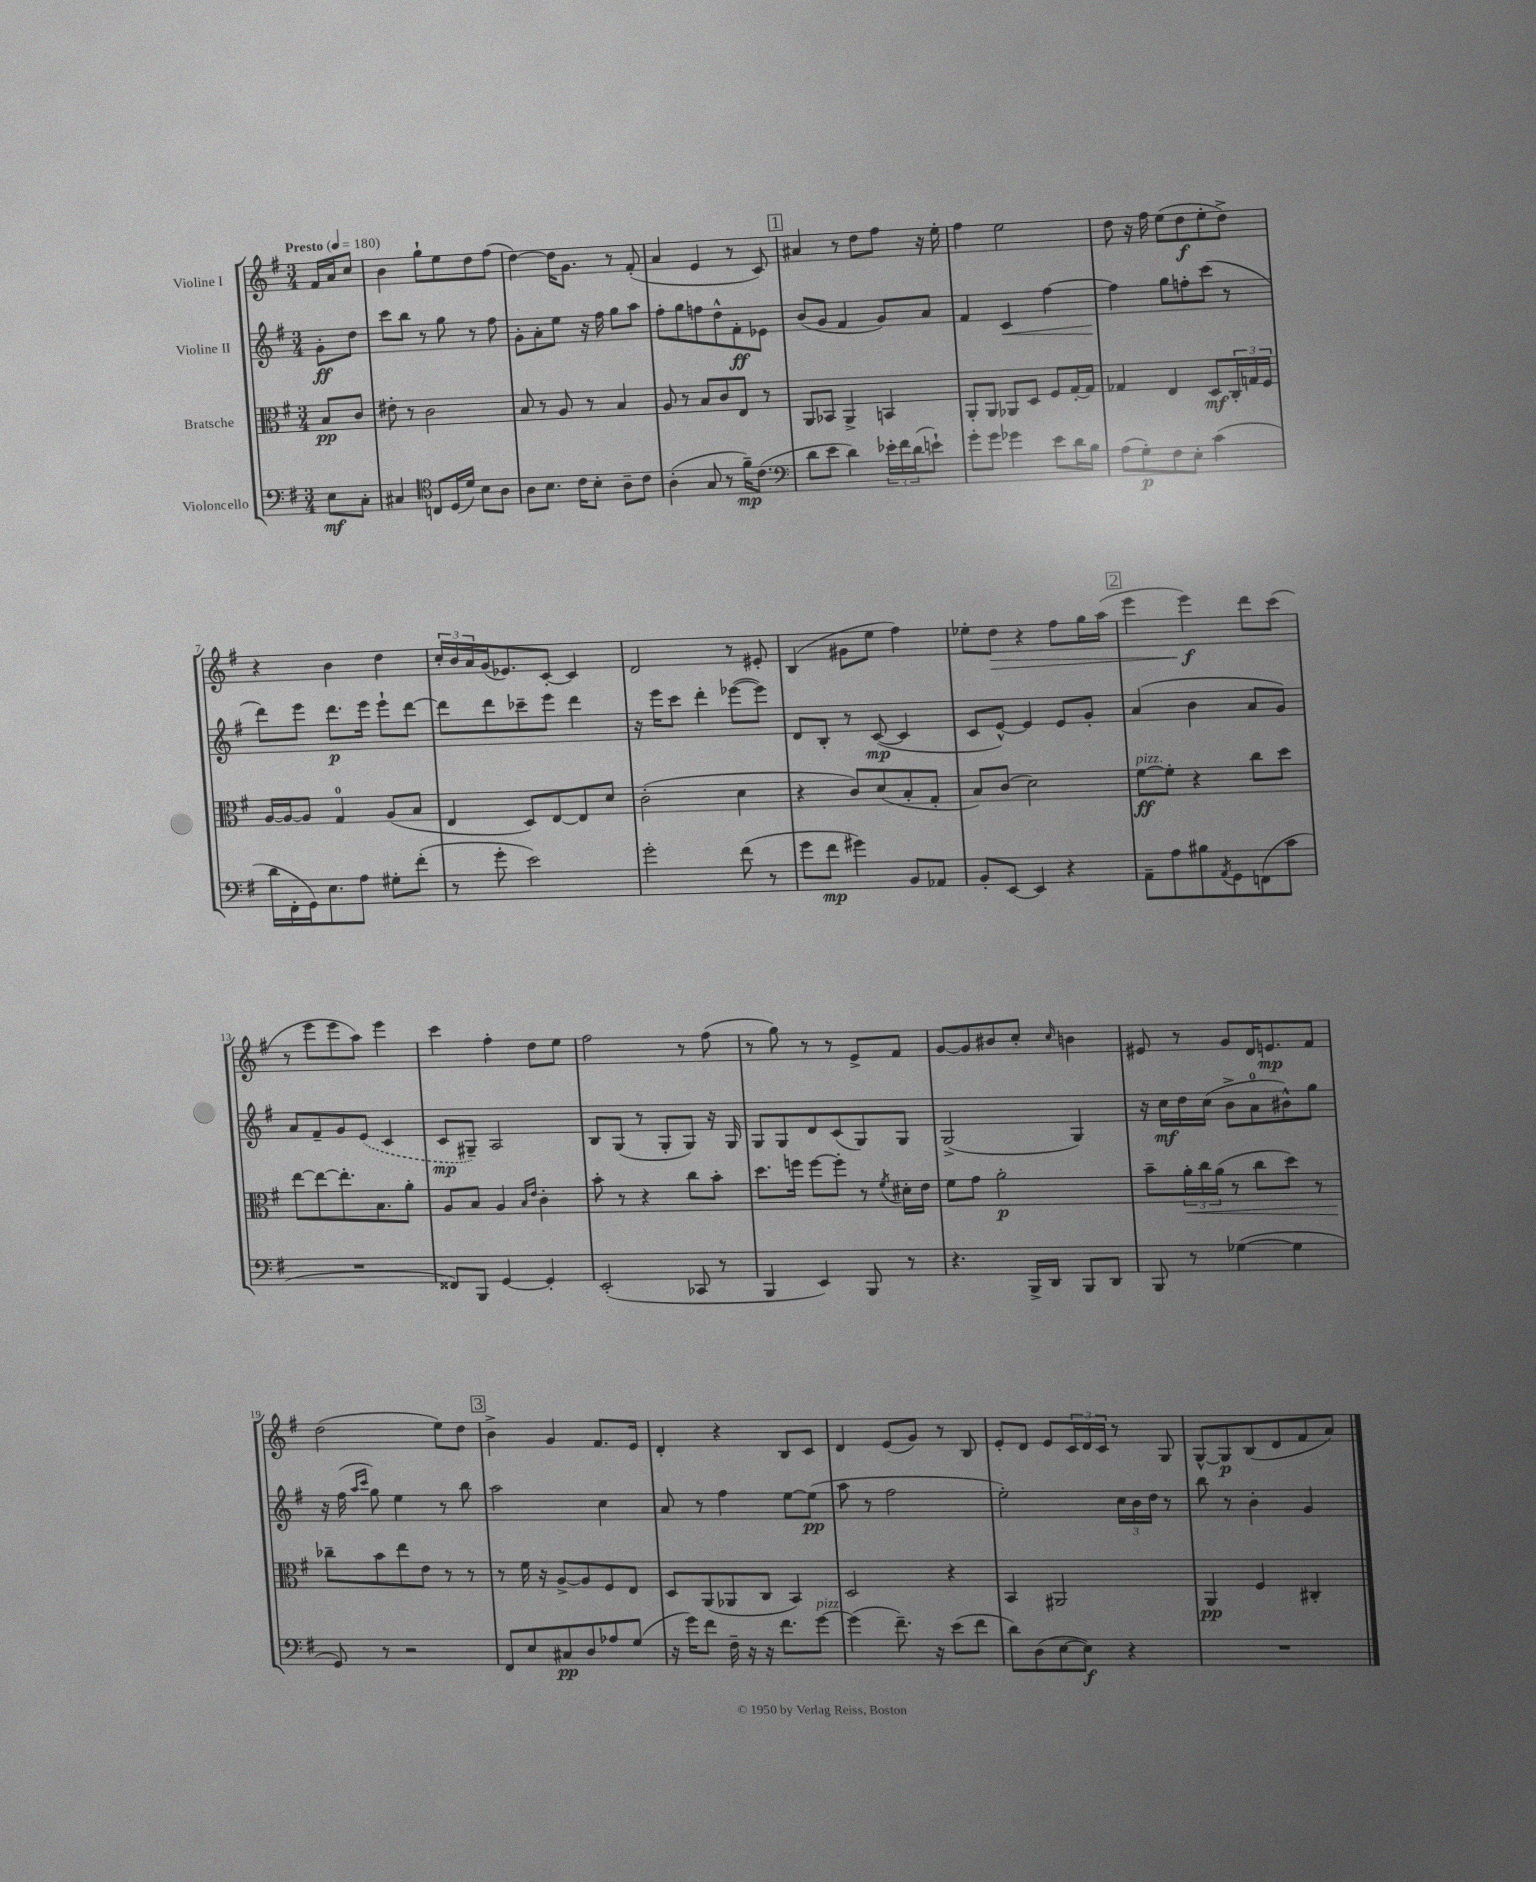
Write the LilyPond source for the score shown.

<<
\new StaffGroup <<
\new Staff = "s0" \with { instrumentName = "Violine I" } {
    \clef treble \key g \major \numericTimeSignature \time 3/4 \partial 4 \tempo "Presto" 4 = 180
    fis'16 a'16 c''8 |
    b'4 g''8-! e''8 d''8 fis''8( |
    d''4~) d''16 g'8. r8 fis'8-.( |
    a'4 e'4 r8 c'8) |
    \mark \markup { \box "1" } ais'4 r8 d''8 fis''8 r16 e''16-. |
    fis''4 e''2 |
    d''8 r16 fis''16 e''8( d''8\f e''8-. d''8->) |
    r4 b'4 d''4 |
    \tuplet 3/2 { c''16-. b'16 a'16 } g'16( ees'8.) c'8~-. c'4 |
    d'2 r8 eis'8-. |
    b4( gis'8 e''8 fis''4) |
    ees''8-. d''8\> r4 fis''8 g''16 a''16( |
    \mark \markup { \box "2" } e'''4 e'''4\f\!) d'''8 c'''8( |
    r8 e'''8 e'''8 a''8) e'''4 |
    c'''4 fis''4-. d''8 e''8 |
    fis''2 r8 fis''8( |
    r8 g''8) r8 r8 e'8-> fis'8 |
    g'8~ g'8 bis'8 c''8-. \grace { c''16 } b'4 |
    eis'8 r8 g'8 d'16 e'8.\mp fis'8 |
    d''2( e''8) d''8 |
    \mark \markup { \box "3" } b'4-> g'4 fis'8. e'16 |
    d'4-. r4 b8 c'8 |
    d'4 e'8( g'8) r8 b8 |
    e'8-. d'8 e'8 \tuplet 3/2 { c'16 d'16 c'16 } r8 g8 |
    g8~-^ g8\p b8( d'8 fis'8 a'8) \bar "|." |
}
\new Staff = "s1" \with { instrumentName = "Violine II" } {
    \clef treble \key g \major \numericTimeSignature \time 3/4 \partial 4
    g'8-.\ff d''8 |
    c'''8 b''8 r8 g''8 r8 fis''8 |
    g'8-. a'8-. e''8 r16 fis''16 g''8 a''8 |
    fis''8-. g''8 f''8 d''8-^ fis'8-.\ff ees'8 |
    \mark \markup { \box "1" } b'8( g'8 fis'4 g'8) a'8 |
    fis'4 c'4\< fis''4~ |
    fis''4\! g''8 f''8-. c'''8( r8 |
    d'''8) e'''8 d'''8.\p e'''16 e'''8-! d'''8~ |
    d'''8 d'''8 ces'''8-- e'''8 d'''4 |
    r16 e'''16 c'''8 d'''4-. ees'''8~( ees'''8) |
    d'8 b8-. r8 c'8~\mp( c'4 |
    c'8 e'8~-^) e'4 e'8 g'8-. |
    \mark \markup { \box "2" } a'4( b'4 a'8 g'8) |
    a'8 fis'8-- g'8 \once \slurDashed e'8( c'4 |
    c'8\mp gis8--) a2 |
    b8 g8( r8 g8-. g8) r16 g16 |
    g8 g8 d'8 c'8( g8) g8 |
    g2->( g4) |
    r16 c''16\mf d''16 c''16( b'8-> a'8-0 bis'8-^) g''8 |
    r16 fis''16( \grace { a''16 c'''16 } g''8) e''4 r8 b''8 |
    \mark \markup { \box "3" } a''2 c''4 |
    a'8 r8 fis''4 e''8~ e''8\pp( |
    a''8 r8 fis''2 |
    e''2-.) \tuplet 3/2 { c''16 b'16 d''16 } r8 |
    b''8 r8 b'4-. g'4 \bar "|." |
}
\new Staff = "s2" \with { instrumentName = "Bratsche" } {
    \clef alto \key g \major \numericTimeSignature \time 3/4 \partial 4
    b8\pp c'8 |
    eis'8-. r8 c'2 |
    b8 r8 a8 r8 b4 |
    a8 r8 b8 c'8 e8 r8 |
    \mark \markup { \box "1" } a,8 bes,8 a,4-> b,4 |
    a,8-. a,8 aes,8 d8 fis8 g16~-. g16 |
    ges4 e4 d8\mf \tuplet 3/2 { c16-. g16 fis16 } |
    a16~ a16~ a8 g4-0 a8( b8 |
    e4 d8) e8~ e8 d'8 |
    c'2-.( d'4 |
    r4 c'8) d'8( b8-. g8-. |
    b8) c'8( d'2) |
    \mark \markup { \box "2" } fis'8~\ff^\markup { \italic "pizz." } fis'8-. r4 c''8 d''8 |
    e''8~ e''8~ e''8.-. b8. a'8-. |
    a8 b8 a4 \grace { b16 e'16 } c'4-. |
    b'8-. r8 r4 c''8 b'8-. |
    d''8. f''16 f''8~ f''8-. r8 \acciaccatura { fis'8 } dis'16-. e'16 |
    fis'8 g'8 a'2-.\p |
    b'8-- \tuplet 3/2 { a'16-.\< c''16 a'16( } r8 c''8 d''8) r8 |
    ces''8--\! b'8 e''8 e'8 r8 r8 |
    \mark \markup { \box "3" } r8 fis'16 r16 a8~-> a8 fis8 e8 |
    d8 a,8( aes,8 c8 b,4) |
    d2 r4 |
    b,4 ais,2 |
    a,4\pp fis4 cis4-. \bar "|." |
}
\new Staff = "s3" \with { instrumentName = "Violoncello" } {
    \clef bass \key g \major \numericTimeSignature \time 3/4 \partial 4
    e8\mf c8-. |
    cis4 \clef tenor c8 d16( d'16) b8 a8 |
    a8 b8. c'16 b8-. a8-- c'8 |
    a4-.( g8 r8 fis'16--\mp) c'8.( |
    \mark \markup { \box "1" } \clef bass d'8 e'8 d'4) \tuplet 3/2 { ees'16-. fis'16 d'16( } e'8-!) |
    g'8-. g'8 ges'4 e'8 d'16 b16 |
    a8( g8-.\p) fis8 e8-. c'4( |
    d'16 fis,16-. g,16) e8. a8 gis8-. fis'8-.( |
    r8 g'8-. e'2) |
    g'2-. fis'8( r8 |
    g'8 fis'8\mp gis'4) b,8 aes,8 |
    b,8-. e,8~ e,4 r4 |
    \mark \markup { \box "2" } a,8-- a8 bis8 \acciaccatura { a,8 } g,8 f,8( c'8 |
    R2. |
    fisis,8) b,,8 g,4~ g,4-. |
    e,2-.( ces,8 r8 |
    b,,4 e,4) b,,8 r8 |
    r4. b,,16-> d,16 b,,8 d,8 |
    b,,8 r8 ges4~( ges4 |
    g,8) r8 r2 |
    \mark \markup { \box "3" } fis,8 e8 cis8\pp d8 aes8 g8( |
    r16 g'16) fis'8 fis16-- r16 r16 fis'8. g'8~^\markup { \italic "pizz." } |
    g'4( fis'8.--) r16 e'8( fis'8 |
    d'8) d8( e8~ e8\f) r4 |
    R2. \bar "|." |
}
>>
>>
